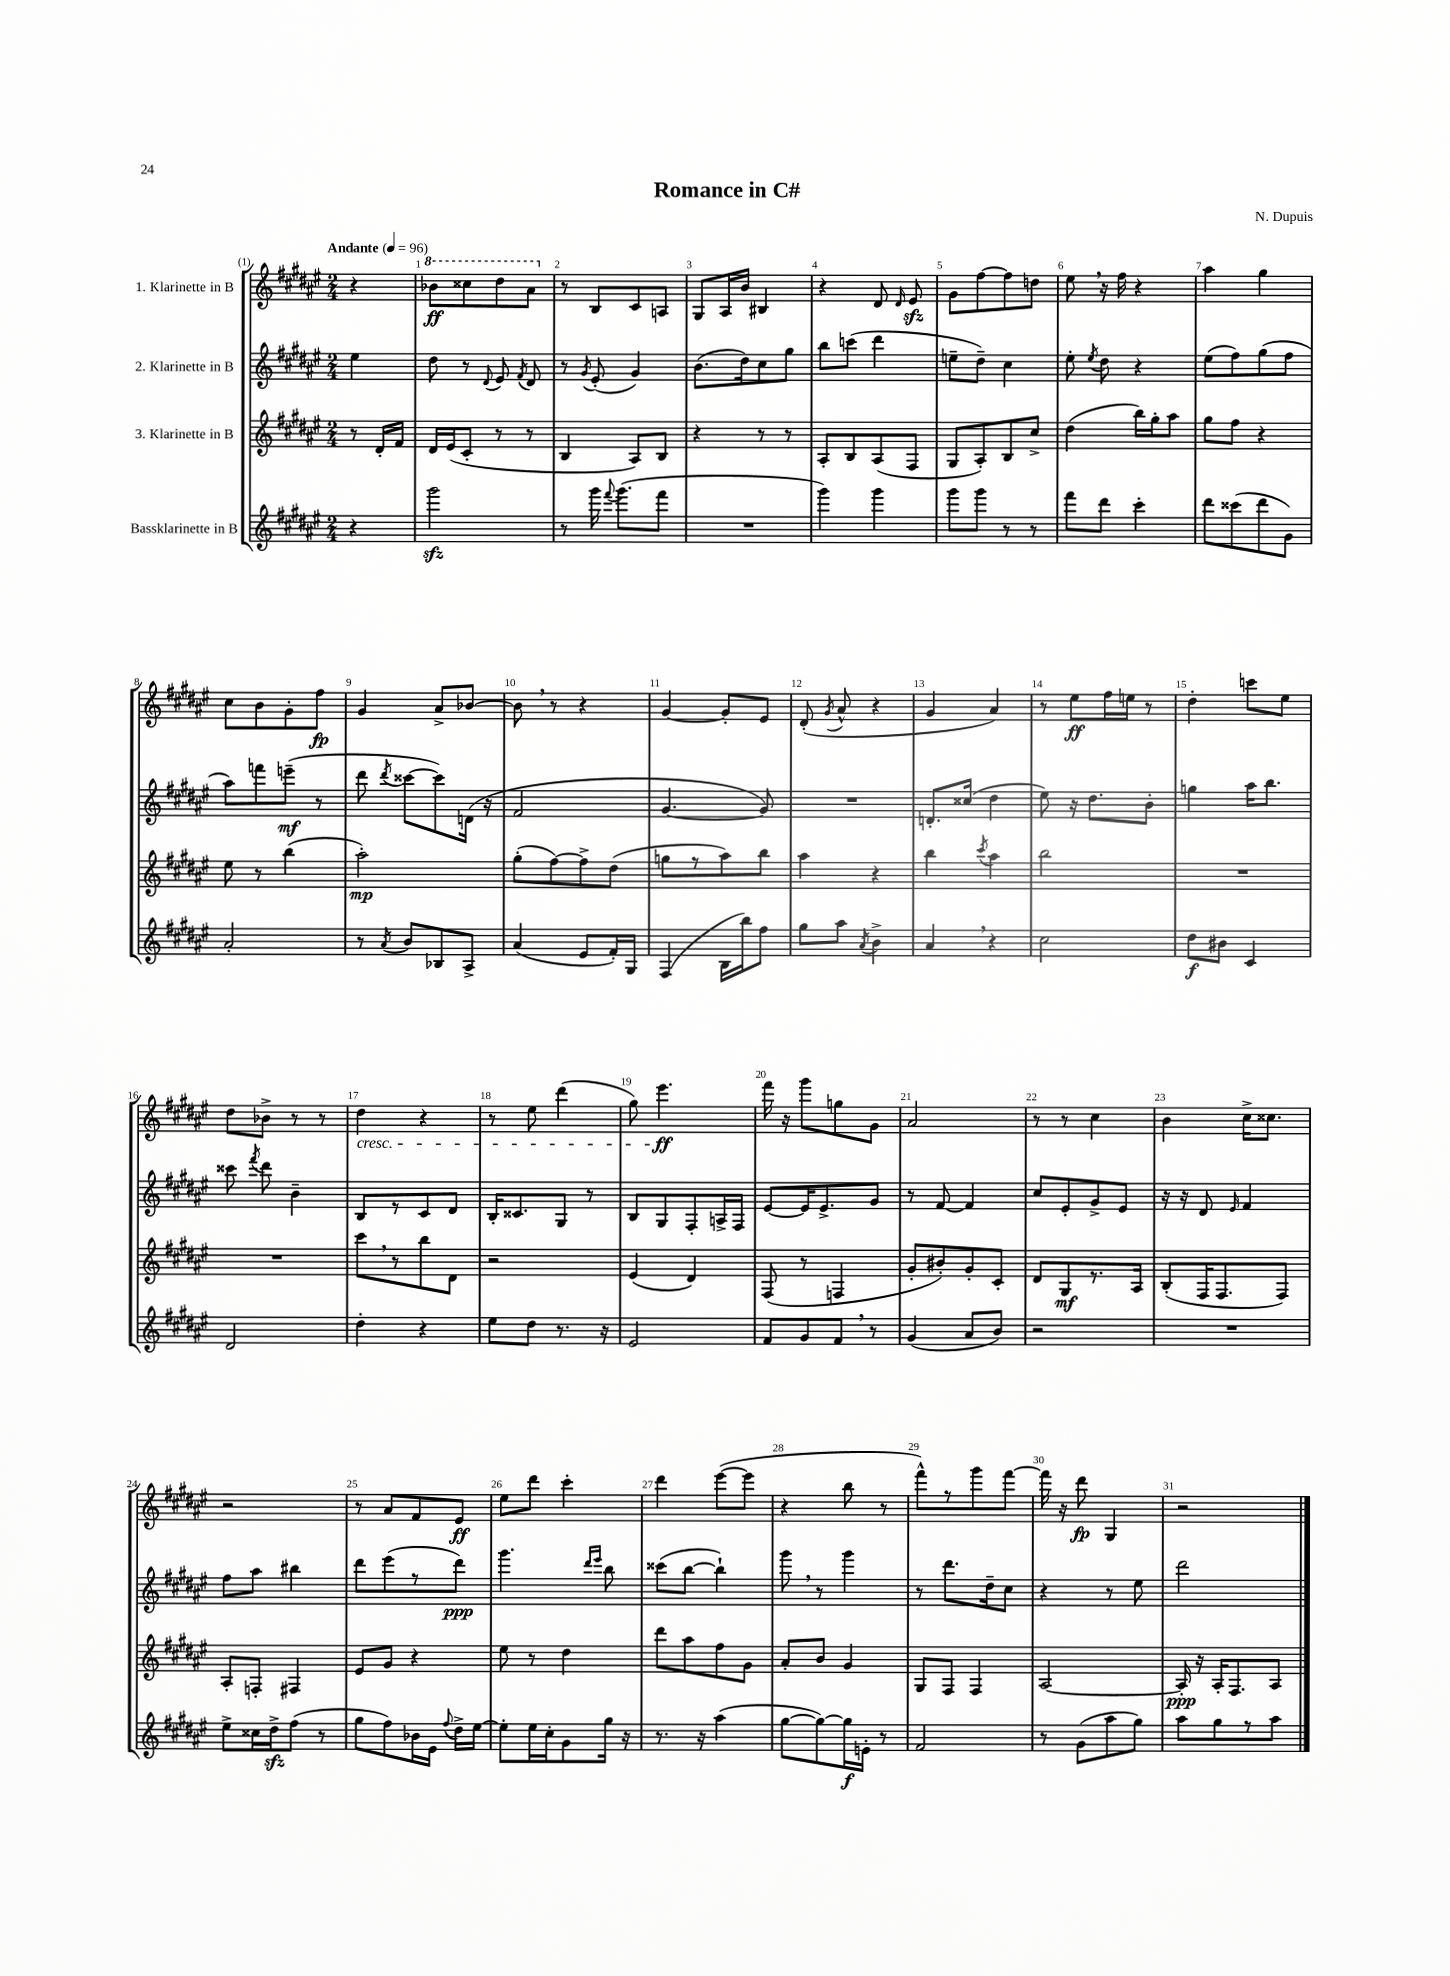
\header { title = "Romance in C#" composer = "N. Dupuis" }
<<
\new StaffGroup <<
\new Staff = "s0" \with { instrumentName = "1. Klarinette in B" } {
    \clef treble \key fis \major \numericTimeSignature \time 2/4 \partial 4 \tempo "Andante" 4 = 96
    \autoBeamOff r4 |
    \ottava #1 bes''8[\ff cisis'''8 dis'''8 ais''8] \ottava #0 |
    r8 b8[ cis'8 a8] |
    gis8[ ais16 b'16] bis4 |
    r4 dis'8 \grace { dis'16 } eis'8\sfz |
    gis'8[ fis''8~ fis''8 d''8] |
    eis''8 \breathe r16 fis''16 r4 |
    ais''4 gis''4 |
    cis''8[ b'8 gis'8-. fis''8]\fp |
    gis'4 ais'8[-> bes'8]~ |
    bes'8 \breathe r8 r4 |
    gis'4~ gis'8[-. eis'8] |
    dis'8-.( \acciaccatura { gis'8 } ais'8-^ r4 |
    gis'4 ais'4) |
    r8 eis''8[\ff fis''16 e''16] r8 |
    dis''4-. c'''8[ eis''8] |
    dis''8[ bes'8]-> r8 r8 |
    dis''4\cresc r4 |
    r8 eis''8 dis'''4( |
    gis''8) eis'''4.\ff\! |
    fis'''16 r16 gis'''8[ g''8 gis'8] |
    ais'2 |
    r8 r8 cis''4 |
    b'4 cis''16[-> cisis''8.] |
    r2 |
    r8 ais'8[ fis'8 eis'8]\ff |
    eis''8[ dis'''8] cis'''4-. |
    dis'''4 eis'''8[~( eis'''8] |
    r4 b''8 r8 |
    fis'''8[-^) r8 gis'''8 fis'''8]~ |
    fis'''16 r16 dis'''8\fp gis4 |
    r2 \bar "|." |
}
\new Staff = "s1" \with { instrumentName = "2. Klarinette in B" } {
    \clef treble \key fis \major \numericTimeSignature \time 2/4 \partial 4
    \autoBeamOff eis''4 |
    dis''8 r8 \appoggiatura { dis'8 } eis'8 \acciaccatura { fis'8 } dis'8 |
    r8 \acciaccatura { gis'8 } eis'8-.( gis'4) |
    b'8.[( dis''16) cis''8 gis''8] |
    b''8[ c'''8]( dis'''4 |
    e''8[-- dis''8]--) cis''4 |
    eis''8-. \acciaccatura { eis''8 } dis''8 r4 |
    eis''8[( fis''8) gis''8( fis''8] |
    ais''8[) f'''8 e'''8]--\mf( r8 |
    dis'''8 \acciaccatura { dis'''8 } cisis'''8[~ cisis'''8) d'16]( r16 |
    fis'2 |
    gis'4.~ gis'8) |
    R2 |
    d'8.[-. cisis''16]( dis''4 |
    eis''8) r16 dis''8.[ b'8]-. |
    g''4 ais''16[ b''8.] |
    cisis'''8 \acciaccatura { fis'''8 } dis'''8 b'4-- |
    b8[ r8 cis'8 dis'8] |
    b16[-. cisis'8. gis8] r8 |
    b8[ gis8 fis8-. a16-> fis16] |
    eis'8[~ eis'16 eis'8.-> gis'8] |
    r8 fis'8~ fis'4 |
    cis''8[ eis'8-. gis'8-> eis'8] |
    r16 r16 dis'8 \grace { eis'16 } fis'4 |
    fis''8[ ais''8] bis''4 |
    dis'''8[ eis'''8( r8 dis'''8]\ppp) |
    gis'''4. \grace { dis'''16[ eis'''16] } b''8 |
    cisis'''8[( b''8]~ b''4-!) |
    gis'''8 \breathe r8 gis'''4 |
    r8 dis'''8.[ dis''16-- cis''8] |
    r4 r8 eis''8 |
    dis'''2 \bar "|." |
}
\new Staff = "s2" \with { instrumentName = "3. Klarinette in B" } {
    \clef treble \key fis \major \numericTimeSignature \time 2/4 \partial 4
    \autoBeamOff r8 dis'16[-. fis'16] |
    dis'16[ eis'16( cis'8]-. r8 r8 |
    b4 ais8[) b8] |
    r4 r8 r8 |
    ais8[-. b8 ais8( fis8] |
    gis8[ ais8-.) b8 cis''8]-> |
    dis''4( b''16[) gis''16-. ais''8] |
    gis''8[ fis''8] r4 |
    eis''8 r8 b''4( |
    ais''2-.\mp) |
    gis''8[-.( fis''8~) fis''8-> dis''8]( |
    g''8[ r8 ais''8) b''8] |
    ais''4 r4 |
    b''4 \acciaccatura { cis'''8 } ais''4 |
    b''2 |
    R2 |
    R2 |
    cis'''8[ \breathe r8 b''8 dis'8] |
    r2 |
    eis'4( dis'4) |
    fis8( r8 f4 |
    gis'8[-. bis'8-.) gis'8-. cis'8]-. |
    dis'8[ gis8\mf r8. ais16] |
    b8[-.( fis16 fis8. fis8]) |
    ais8[-. f8]-. fis4 |
    eis'8[ gis'8] r4 |
    eis''8 r8 dis''4 |
    dis'''8[ ais''8 fis''8 gis'8] |
    ais'8[-. b'8] gis'4 |
    gis8[ fis8] fis4 |
    ais2~ |
    ais16-.\ppp r16 ais16[-. fis8. ais8] \bar "|." |
}
\new Staff = "s3" \with { instrumentName = "Bassklarinette in B" } {
    \clef treble \key fis \major \numericTimeSignature \time 2/4 \partial 4
    \autoBeamOff r4 |
    gis'''2\sfz |
    r8 gis'''16 \appoggiatura { fis'''8 } gis'''8.[( fis'''8] |
    R2 |
    gis'''4) gis'''4 |
    gis'''8[ gis'''8] r8 r8 |
    fis'''8[ dis'''8] cis'''4-. |
    dis'''8[ cisis'''8( dis'''8 gis'8]) |
    ais'2-. |
    r8 \acciaccatura { ais'8 } b'8[ bes8 ais8]-> |
    ais'4( eis'8[ fis'16-.) gis16] |
    fis4( b16[ b''16) fis''8] |
    gis''8[ ais''8] \acciaccatura { ais'8 } b'4-> |
    ais'4 \breathe r4 |
    cis''2 |
    dis''8[\f bis'8] cis'4 |
    dis'2 |
    dis''4-. r4 |
    eis''8[ dis''8] r8. r16 |
    eis'2 |
    fis'8[ gis'8 fis'8] \breathe r8 |
    gis'4( ais'8[ b'8]) |
    r2 |
    R2 |
    eis''8[-> cisis''16 dis''16->\sfz fis''8]( r8 |
    gis''8[ fis''8) bes'16 eis'16] \appoggiatura { fis''8 } dis''16[-> eis''16]~ |
    eis''8[-. eis''16 cis''16-. gis'8 gis''16] r16 |
    r8. r16 ais''4( |
    gis''8[~ gis''8~) gis''16\f e'16]-. r8 |
    fis'2 |
    r8 gis'8[( ais''8 gis''8]) |
    ais''8[ gis''8 r8 ais''8] \bar "|." |
}
>>
>>
\layout { \context { \Score \override BarNumber.break-visibility = ##(#f #t #t) barNumberVisibility = #all-bar-numbers-visible } }
